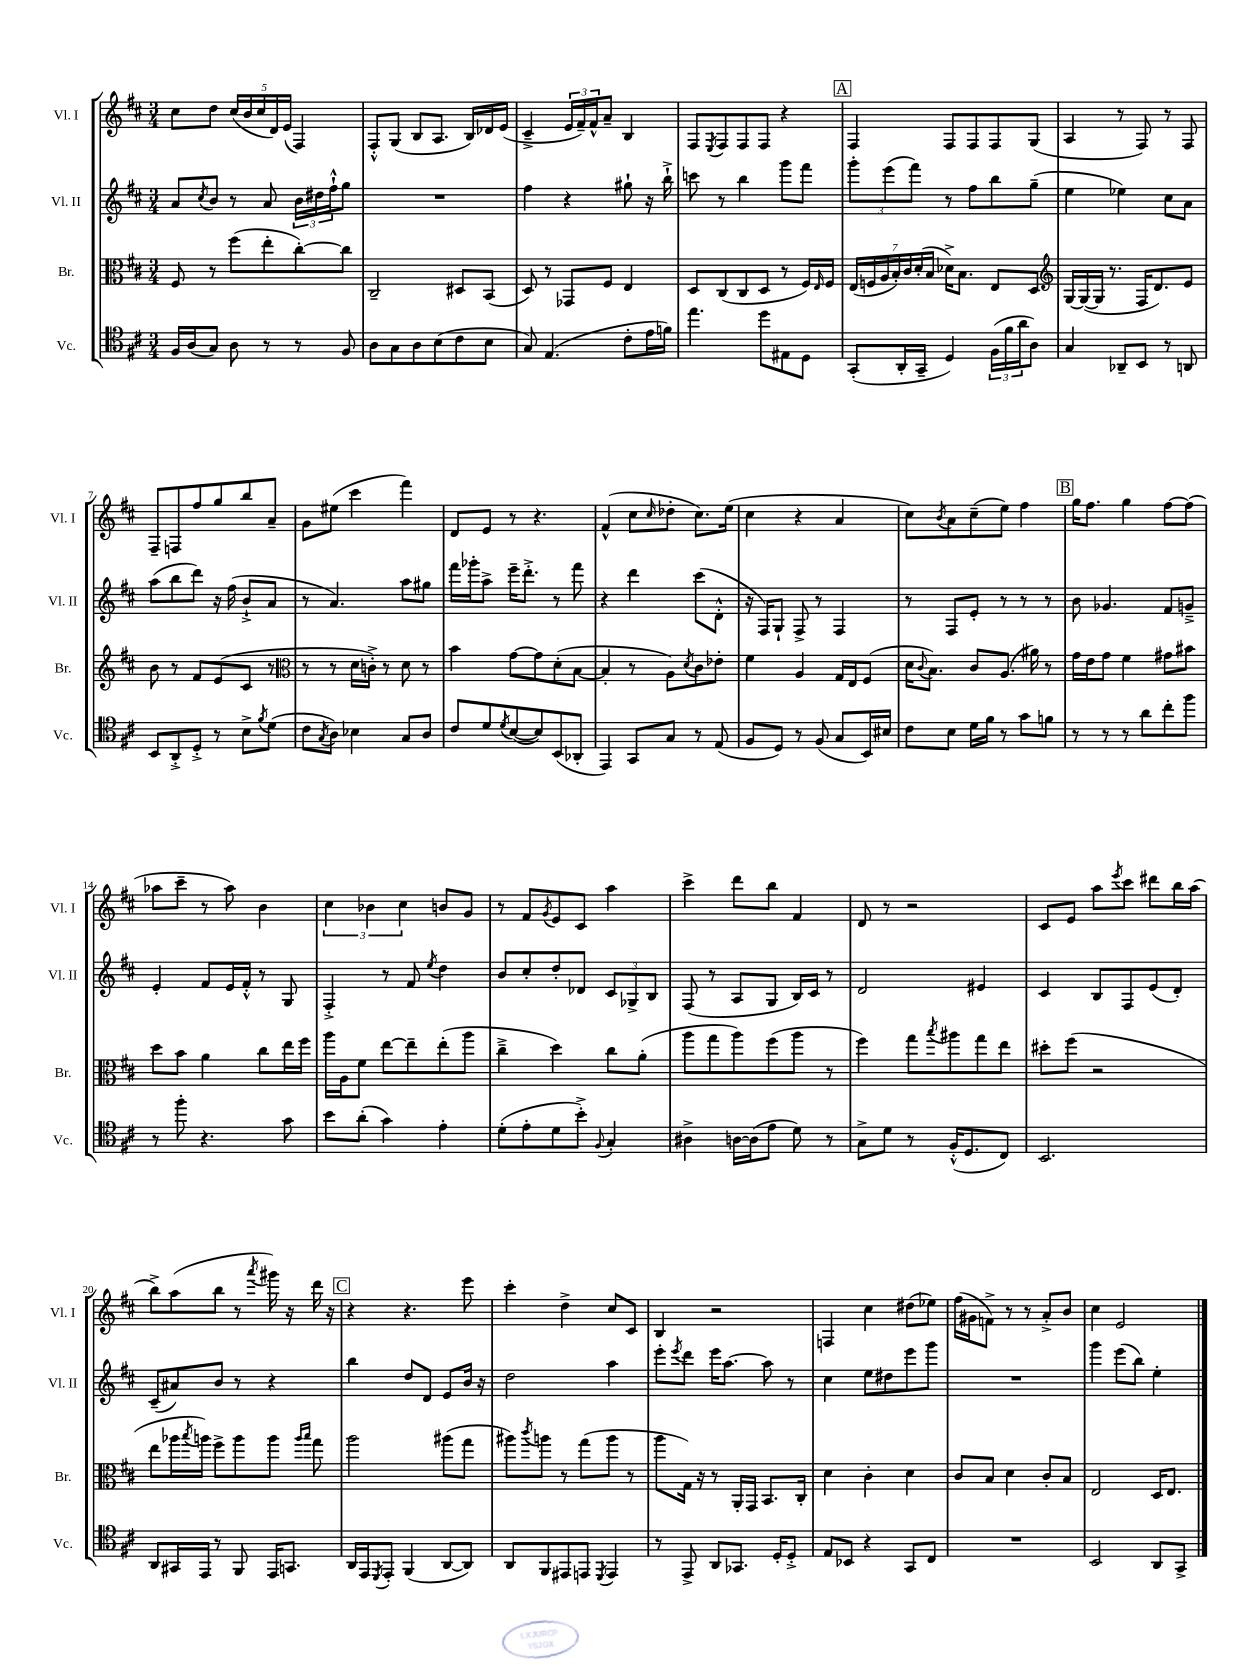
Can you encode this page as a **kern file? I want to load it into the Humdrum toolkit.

**kern	**kern	**kern	**kern
*staff4	*staff3	*staff2	*staff1
*clefC4	*clefC3	*clefG2	*clefG2
*k[f#c#]	*k[f#c#]	*k[f#c#]	*k[f#c#]
*M3/4	*M3/4	*M3/4	*M3/4
16F#	8F#	8a	8cc#
(16A	.	.	.
.	.	8qcc#	.
8G)	8r	8b	8dd
8A	(8ff#	8r	(20cc#
.	.	.	20b
.	.	.	20cc#
8r	8ee'	8a	.
.	.	.	20d)
.	.	.	(20e
8r	[8cc#')	24b	4F#)
.	.	24dd#	.
.	.	24ff#`^^	.
8F#	8cc#]	8gg	.
=	=	=	=
8A	2C#~	2.r	8F#'^^
8G	.	.	(8G
8A	.	.	8B
(8B	.	.	8.A
8c#	8D#	.	.
.	.	.	16B)
8B	(8BB	.	16d-
.	.	.	(16e
=	=	=	=
8G)	8D)	4ff#	4c#~^
(4.E	8r	.	.
.	8GG-	4r	24e
.	.	.	24f#~)
.	.	.	24f#^^
.	8F#	.	8a~
8c#'	4E	8gg#`	4B
16e	.	16r	.
16f)	.	16bb`^	.
=	=	=	=
4.ee	8D	8ccc	8F#
.	.	.	8qE
.	(8C#	8r	8F#
.	8C#	4bb	8F#
8dd	8D	.	8F#
8E#	8r	8ggg	4r
8D	16F#)	8fff#	.
.	16qqE	.	.
.	16F#	.	.
=	=	=	=
(8GG'	(28E	12ggg'	4F#
.	28F	.	.
.	28A	.	.
.	.	(12eee	.
.	28B')	.	.
16AA'	.	.	.
.	28c#	.	.
.	.	12fff#)	.
.	(28d'	.	.
16GG~	.	.	.
.	28B	.	.
4D)	16d-^)	8r	8F#
.	8.B	.	.
.	.	8ff#	8F#
(24F#	8E	8bb	8F#
24f#	.	.	.
24a	.	.	.
8A)	8D	(8gg~	(8G
=	=	=	=
*	*clefG2	*	*
4G	[16G	4ee	4A
.	(16G_	.	.
.	16G]	.	.
.	8.r	.	.
8AA-~	.	4ee-)	8r
8BB	16F#	.	8F#)
.	8.d)	.	.
8r	.	8cc#	8r
8AA	8e	8a	8F#
=	=	=	=
8BB	8b	(8aa	8F#~
8AA'^	8r	8bb	8F
8D'^	8f#	8ddd)	8ff#
8r	(8e	16r	8gg
.	.	(16ff#	.
8B^	8c#	8b`^	8bb
8qf#	.	.	.
(8d	8r	8a	8a~
=	=	=	=
*	*clefC3	*	*
8c#	8r	8r	8g
8qG	.	.	.
8A)	8r	4.a)	(8ee#
4B-	16d	.	4ccc#
.	16c'^)	.	.
.	8r	.	.
8G	8d	8aa	4fff#)
8A	8r	8gg#	.
=	=	=	=
8c#	4b	16fff#	8d
.	.	16ggg-'	.
8d	.	8aa^	8e
8qd	.	.	.
([8B	[8g	16eee~	8r
.	.	8.ddd'^	.
8B])	8g]	.	4.r
(8BB	(8d'	8r	.
8AA-'	[8B	8fff#	.
=	=	=	=
4EE)	4B']	4r	(4f#^^
8GG	8r	4ddd	8cc#
.	.	.	16qqcc#
8G	8A)	.	8dd-'
.	8qd	.	.
8r	8c#	(8ccc#	8.cc#)
(8E	8e-'	8d'^^	.
.	.	.	(16ee
=	=	=	=
8F#	4f#	16r	4cc#
.	.	16F#)	.
8D)	.	8G`	.
8r	4A	8F#^	4r
(8F#	.	8r	.
8G	16G	4F#	4a
.	16E	.	.
16BB)	(8F#	.	.
16B#	.	.	.
=	=	=	=
8c#	16d	8r	8cc#)
.	8qqc#	.	.
.	8.B)	.	.
.	.	.	8qb
8B	.	8F#	8a
16d	8c#	8e'	(8cc#~
16f#	.	.	.
8r	(8.A	8r	8ee)
8g	.	8r	4ff#
.	16a#)	.	.
8f	8r	8r	.
=	=	=	=
8r	16g	8b	16gg
.	16e	.	8.ff#
8r	8g	4.g-	.
8r	4f#	.	4gg
8a	.	.	.
8cc#'	8g#	8f#	[8ff#
8ff#	8b#	8g~^	(8ff#]
=	=	=	=
8r	8dd	4e'	8aa-
8ff#'	8b	.	8ccc#~
4.r	4a	8f#	8r
.	.	16e	8aa-)
.	.	16f#'^^	.
.	8cc#	8r	4b
8g	16ee	8G	.
.	16ff#	.	.
=	=	=	=
8b	16aa	4F#'^	6cc#
.	16A	.	.
(8a'	8f#	.	.
.	.	.	6b-
4g)	[8ee	8r	.
.	.	.	6cc#
.	8ee~]	8f#	.
.	.	8qee	.
4e'	(8ee'	4dd	8b
.	8aa	.	8g
=	=	=	=
(8d'	4cc#~^	8b	8r
8e'	.	8cc#'	8f#
.	.	.	8qg
8d	4dd)	8dd'	8e
8b'^)	.	8d-	8c#
8qqF#	.	.	.
4G'	8cc#	12c#	4aa
.	.	12G-^	.
.	(8a'	.	.
.	.	12B	.
=	=	=	=
4A#^	8aa	(8F#	4ccc#^
.	8gg	8r	.
[16A	8aa)	8A	8ddd
(16A]	.	.	.
8e	(8ff#	8G	8bb
8d)	8aa	16B)	4f#
.	.	16c#	.
8r	8r	8r	.
=	=	=	=
8G^	4ff#)	2d	8d
8d	.	.	8r
8r	8gg	.	2r
.	8qbb	.	.
(16F#'^^	8aa#	.	.
8.D	.	.	.
.	8gg	4e#	.
8C#)	8ee	.	.
=	=	=	=
2.BB	8dd#'	4c#	8c#
.	(8ff#	.	8e
.	2r	8B	8aa
.	.	.	8qeee
.	.	8F#	8ccc#
.	.	(8e	8ddd#
.	.	8d')	16bb
.	.	.	(16aa
=	=	=	=
8AA	8ee	(8c#~	8bb^)
16GG#	16aa-	8a#)	(8aa
.	8qbb	.	.
16EE	16aa)	.	.
8r	8ff#^	8b	8bb
8FF#	8aa	8r	8r
.	.	.	8qaaa
16EE	8aa	4r	16ggg#)
8.GG	.	.	16r
.	16qqaa	.	.
.	16qqbb	.	.
.	8gg	.	16ddd
.	.	.	16r
=	=	=	=
16AA	2aa	4bb	4r
16EE	.	.	.
8qDD	.	.	.
8EE'	.	.	.
(4FF#	.	8dd	4.r
.	.	8d	.
[8AA	(8aa#	8e	.
8AA])	8gg	16b	8eee
.	.	16r	.
=	=	=	=
8AA	8aa#)	2dd	4ccc#'
.	8qccc#	.	.
8FF#	8aa	.	.
8EE#	8r	.	4dd^
8EE	(8gg	.	.
8qDD	.	.	.
4EE	8aa	4aa	8cc#
.	8r	.	8c#
=	=	=	=
8r	8aa	8eee'	4B
.	.	8qeee	.
8EE^	16G)	8ddd	.
.	16r	.	.
8AA	8r	16eee	2r
.	.	[8.aa	.
8.GG-	16AA'	.	.
.	16GG	.	.
.	8.BB	8aa]	.
16D'	.	.	.
8D'^	.	8r	.
.	16C#'	.	.
=	=	=	=
8E	4d	4cc#	4F
8BB-	.	.	.
4r	4c#'	8ee	4cc#
.	.	8dd#	.
8GG	4d	8eee	(8dd#
8C#	.	8ggg	8ee-)
=	=	=	=
2.r	8c#	2.r	(16ff#
.	.	.	16g#
.	8B	.	8f^)
.	4d	.	8r
.	.	.	8r
.	8c#'	.	8a'^
.	8B	.	8b
=	=	=	=
2BB	2E	4ggg	4cc#
.	.	(8eee	2e
.	.	8bb)	.
8AA	16D	4ee'	.
.	8.E	.	.
8GG^	.	.	.
==	==	==	==
*-	*-	*-	*-
